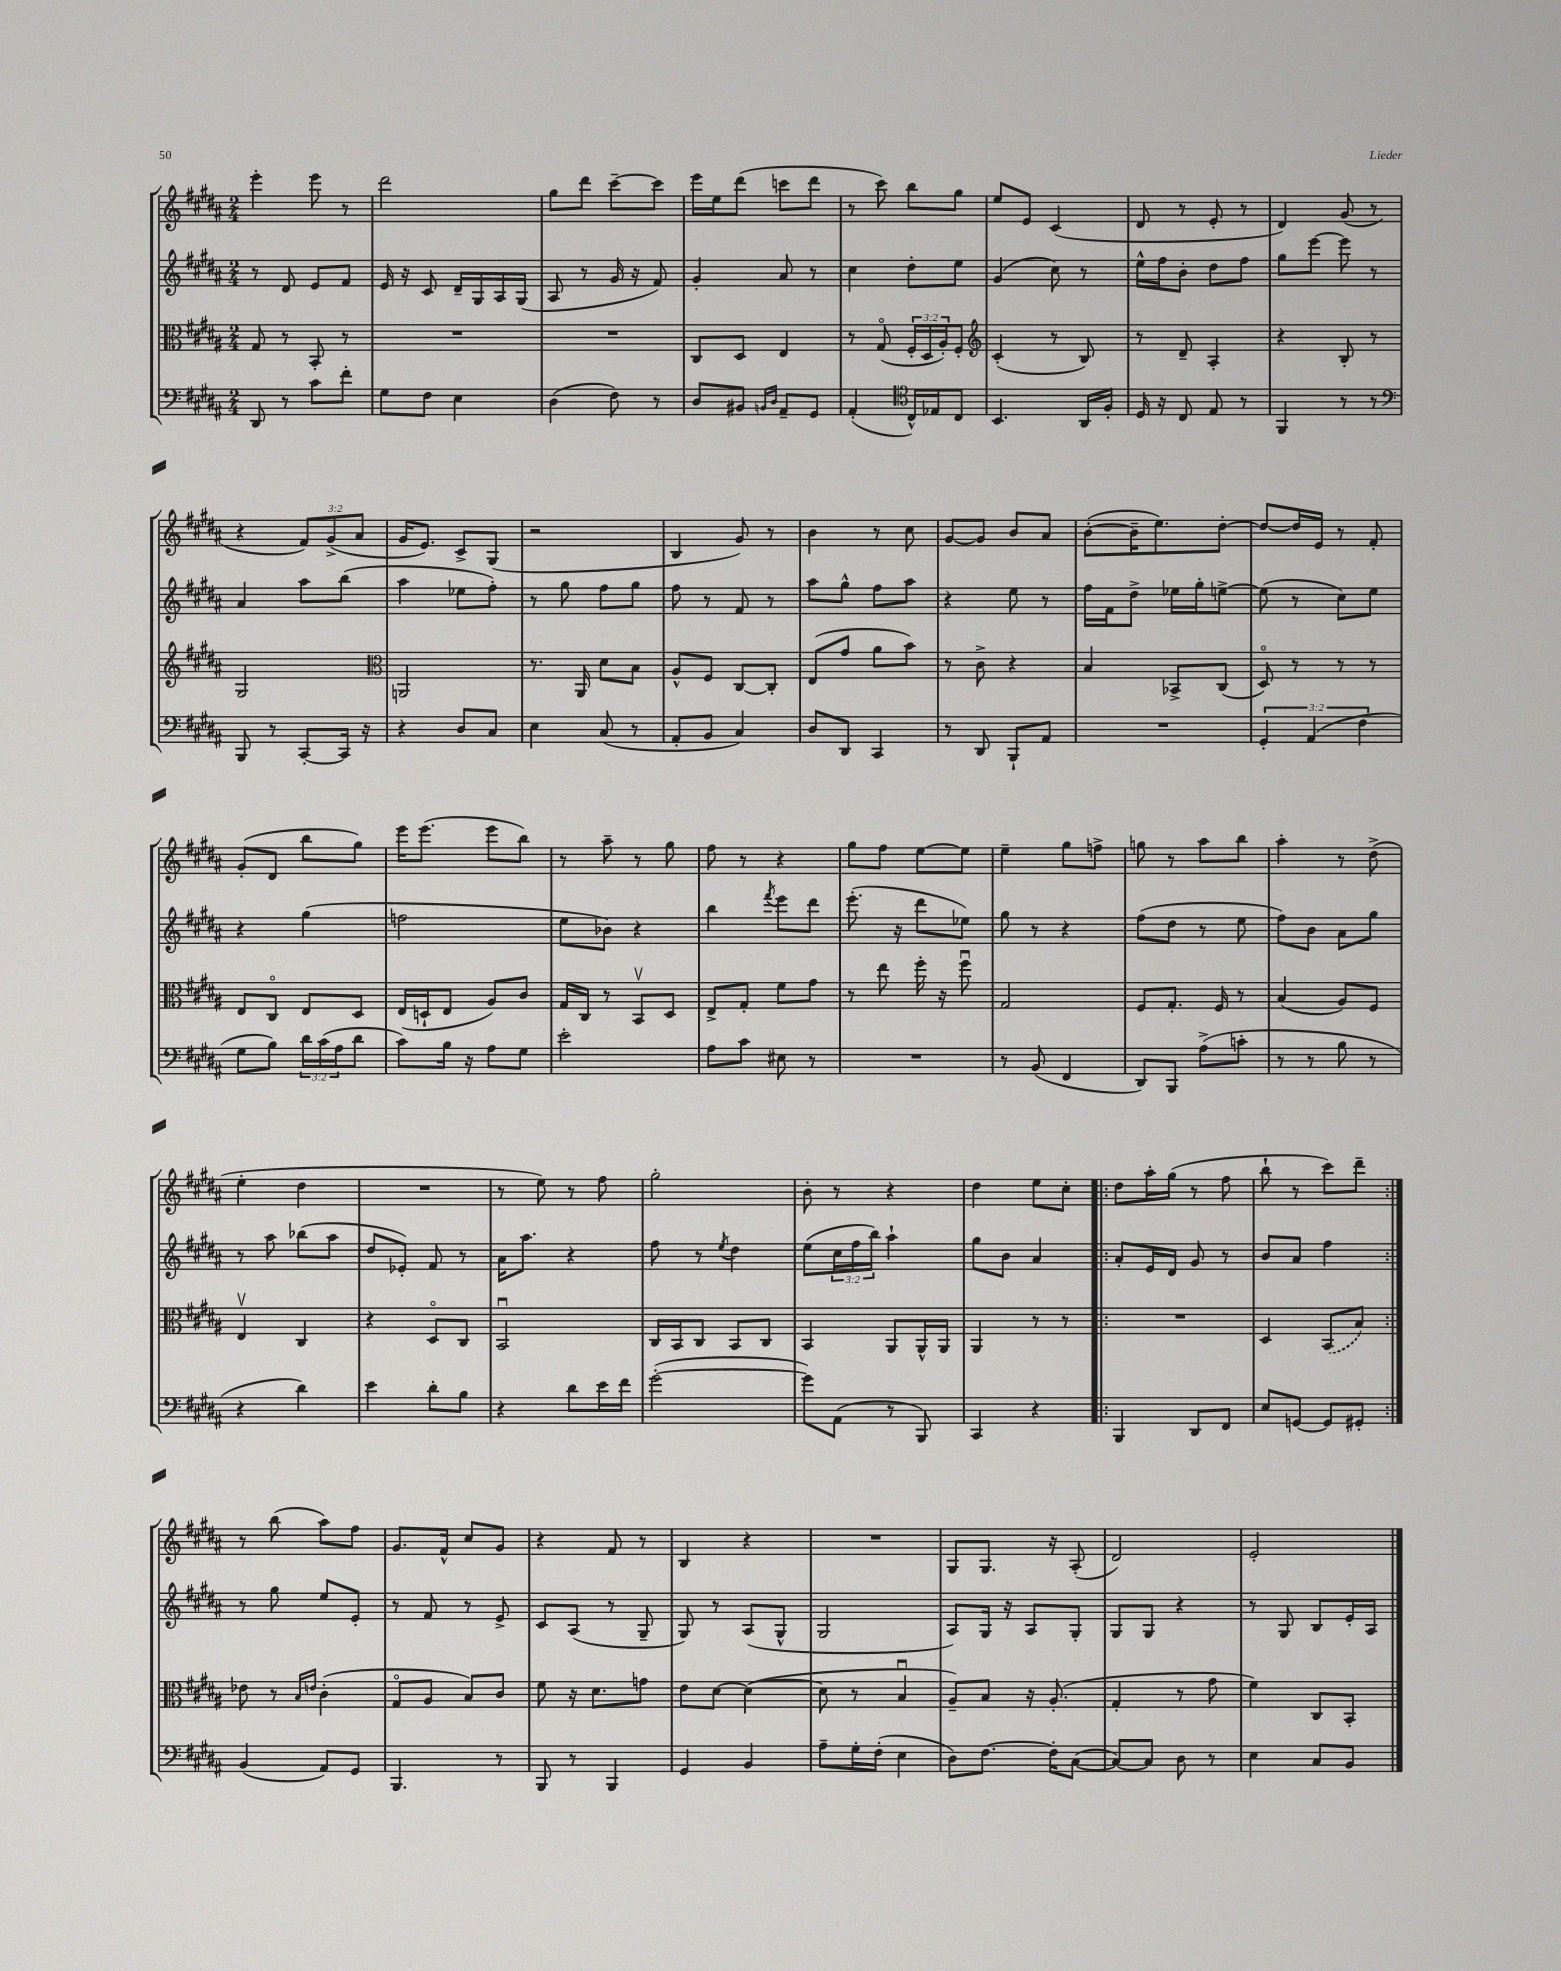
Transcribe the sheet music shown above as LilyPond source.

<<
\new StaffGroup <<
\new Staff = "s0" {
    \clef treble \key b \major \numericTimeSignature \time 2/4 \override Staff.TupletNumber.text = #tuplet-number::calc-fraction-text
    e'''4-. e'''8 r8 |
    dis'''2 |
    gis''8 dis'''8 cis'''8~-- cis'''8 |
    e'''16 e''16 dis'''8( c'''8 dis'''8 |
    r8 cis'''8) b''8 gis''8 |
    e''8 e'8 cis'4( |
    dis'8 r8 e'8-. r8 |
    dis'4) gis'8( r8 |
    r4 \tuplet 3/2 { fis'8) gis'8->( ais'8 } |
    gis'16 e'8.) cis'8-> gis8( |
    r2 |
    b4 gis'8) r8 |
    b'4 r8 cis''8 |
    gis'8~ gis'8 b'8 ais'8 |
    b'8~-.( b'16-- e''8.) dis''8~-. |
    dis''8~ dis''16 e'16 r8 fis'8-. |
    gis'8-.( dis'8 b''8 gis''8) |
    e'''16 e'''8.( e'''8 b''8) |
    r8 ais''8-- r8 gis''8 |
    fis''8 r8 r4 |
    gis''8 fis''8 e''8~ e''8 |
    e''4-- gis''8 f''8-> |
    g''8 r8 ais''8 b''8 |
    ais''4-. r8 dis''8->( |
    e''4-. dis''4 |
    R2 |
    r8 e''8) r8 fis''8 |
    gis''2-. |
    b'8-. r8 r4 |
    dis''4 e''8 cis''8-. |
    \repeat volta 2 { dis''8 ais''16-. gis''16( r8 fis''8 |
    b''8-! r8 cis'''8) dis'''8-- | }
    r8 b''8( ais''8) fis''8 |
    gis'8. fis'16-^ cis''8 gis'8 |
    r4 fis'8 r8 |
    b4 r4 |
    R2 |
    gis8 gis8. r16 ais8-.( |
    dis'2) |
    e'2-. \bar "|." |
}
\new Staff = "s1" {
    \clef treble \key b \major \numericTimeSignature \time 2/4 \override Staff.TupletNumber.text = #tuplet-number::calc-fraction-text
    r8 dis'8 e'8 fis'8 |
    e'16 r16 cis'8 dis'16-- gis16 ais16 gis16( |
    ais8 r8 gis'16 r16 fis'8) |
    gis'4-. ais'8 r8 |
    cis''4 dis''8-. e''8 |
    gis'4( cis''8) r8 |
    e''16-^ fis''16 b'8-. dis''8 fis''8 |
    gis''8 e'''8~ e'''8 r8 |
    ais'4 ais''8 b''8( |
    ais''4 ees''8 fis''8-.) |
    r8 gis''8 fis''8 gis''8 |
    fis''8 r8 fis'8 r8 |
    ais''8 gis''8-^ fis''8 ais''8 |
    r4 e''8 r8 |
    fis''16 fis'16 dis''8-> ees''16 gis''16-. e''8~-> |
    e''8( r8 cis''8) e''8 |
    r4 gis''4( |
    f''2 |
    e''8 bes'8) r4 |
    b''4 \acciaccatura { fis'''8 } e'''8 dis'''8 |
    e'''8.-.( r16 dis'''8 ees''8) |
    gis''8 r8 r4 |
    fis''8( dis''8 r8 e''8 |
    fis''8) b'8 ais'8 gis''8 |
    r8 ais''8 bes''8( ais''8 |
    dis''8 ees'8-.) fis'8 r8 |
    ais'16 ais''8. r4 |
    fis''8 r8 \acciaccatura { e''8 } dis''4 |
    e''8( \tuplet 3/2 { cis''16 fis''16 b''16) } ais''4-! |
    gis''8 b'8 ais'4 |
    \repeat volta 2 { ais'8-. e'16 dis'16 gis'8 r8 |
    b'8 ais'8 fis''4 | }
    r8 gis''8 e''8 e'8-. |
    r8 fis'8 r8 e'8-> |
    cis'8 ais8( r8 gis8-- |
    gis8) r8 ais8( gis8-^ |
    gis2 |
    ais8) gis16 r16 ais8 gis8-. |
    gis8 gis8 r4 |
    r8 gis8 b8 e'16-. ais16 \bar "|." |
}
\new Staff = "s2" {
    \clef alto \key b \major \numericTimeSignature \time 2/4 \override Staff.TupletNumber.text = #tuplet-number::calc-fraction-text
    gis8 r8 b,8-. r8 |
    R2 |
    R2 |
    cis8 dis8 e4 |
    r8 gis8\flageolet( \tuplet 3/2 { fis16-. dis16 ais16-.) } fis8-. |
    \clef treble cis'4-.( r8 b8) |
    r8 dis'8-- ais4-. |
    r4 b8-. r8 |
    gis2 |
    \clef alto a,2 |
    r8. ais,16 dis'8 b8 |
    ais8-^ fis8 cis8~ cis8-. |
    e8( gis'8 ais'8 b'8) |
    r8 cis'8-> r4 |
    b4 bes,8-> cis8( |
    dis8\flageolet) r8 r8 r8 |
    e8 cis8\flageolet e8 dis8 |
    e16( d16-! e8 ais8) cis'8 |
    gis16 cis16 r8 b,8\upbow dis8 |
    e8-> gis8-. fis'8 gis'8 |
    r8 e''8 fis''16-. r16 fis''8\downbow |
    gis2 |
    fis8 gis8.-. fis16 r8 |
    b4( ais8) fis8 |
    e4\upbow cis4 |
    r4 dis8\flageolet cis8 |
    b,2\downbow |
    cis16 b,16 cis8 b,8 cis8 |
    b,4 ais,8 ais,16-^ ais,16 |
    ais,4 r8 r8 |
    \repeat volta 2 { R2 |
    dis4 \once \slurDashed b,8( b8) | }
    ees'8 r8 \grace { b16 e'16 } cis'4-.( |
    gis8\flageolet ais8 b8) cis'8 |
    fis'8 r16 dis'8. g'8 |
    e'8 dis'8~ dis'4~( |
    dis'8 r8 b4\downbow |
    ais8--) b8 r16 ais8.-.( |
    gis4-. r8 gis'8 |
    fis'4) cis8 b,8-. \bar "|." |
}
\new Staff = "s3" {
    \clef bass \key b \major \numericTimeSignature \time 2/4 \override Staff.TupletNumber.text = #tuplet-number::calc-fraction-text
    dis,8 r8 cis'8 fis'8-. |
    gis8 fis8 e4 |
    dis4( fis8) r8 |
    dis8 bis,8 \grace { b,16 dis16 } ais,8-- gis,8 |
    ais,4-.( \clef tenor cis16-^) ees16 cis8 |
    b,4. ais,16 fis16-. |
    dis16 r16 cis8 e8 r8 |
    fis,4 r8 r8 |
    \clef bass b,,8 r8 cis,8~-. cis,16 r16 |
    r4 dis8 cis8 |
    e4 cis8( r8 |
    ais,8-. b,8 cis4) |
    dis8 dis,8 cis,4 |
    r8 dis,8 b,,8-! ais,8 |
    R2 |
    \tuplet 3/2 { gis,4-. ais,4( fis4 } |
    gis8 b8) \tuplet 3/2 { dis'16 cis'16( ais16 } dis'8 |
    cis'8) b16 r16 ais8 gis8 |
    e'2-. |
    ais8 cis'8 eis8 r8 |
    R2 |
    r8 b,8( fis,4 |
    dis,8) b,,8 ais8->( c'8-. |
    r8 r8 b8 r8 |
    r4 dis'4) |
    e'4 dis'8-. b8 |
    r4 dis'8 e'16 fis'16 |
    gis'2~-.( |
    gis'8) ais,8( r8 b,,8) |
    cis,4 r4 |
    \repeat volta 2 { b,,4 dis,8 fis,8 |
    e8 g,8~ g,8 gis,8-. | }
    b,4( ais,8) gis,8 |
    b,,4. r8 |
    b,,8 r8 b,,4 |
    gis,4 b,4 |
    ais8-- gis16-. fis16-.( e4 |
    dis8) fis8.~ fis16-. cis8~( |
    cis8~) cis8 dis8 r8 |
    e4 cis8 b,8 \bar "|." |
}
>>
>>
\layout { \context { \Score \remove "Bar_number_engraver" } }
